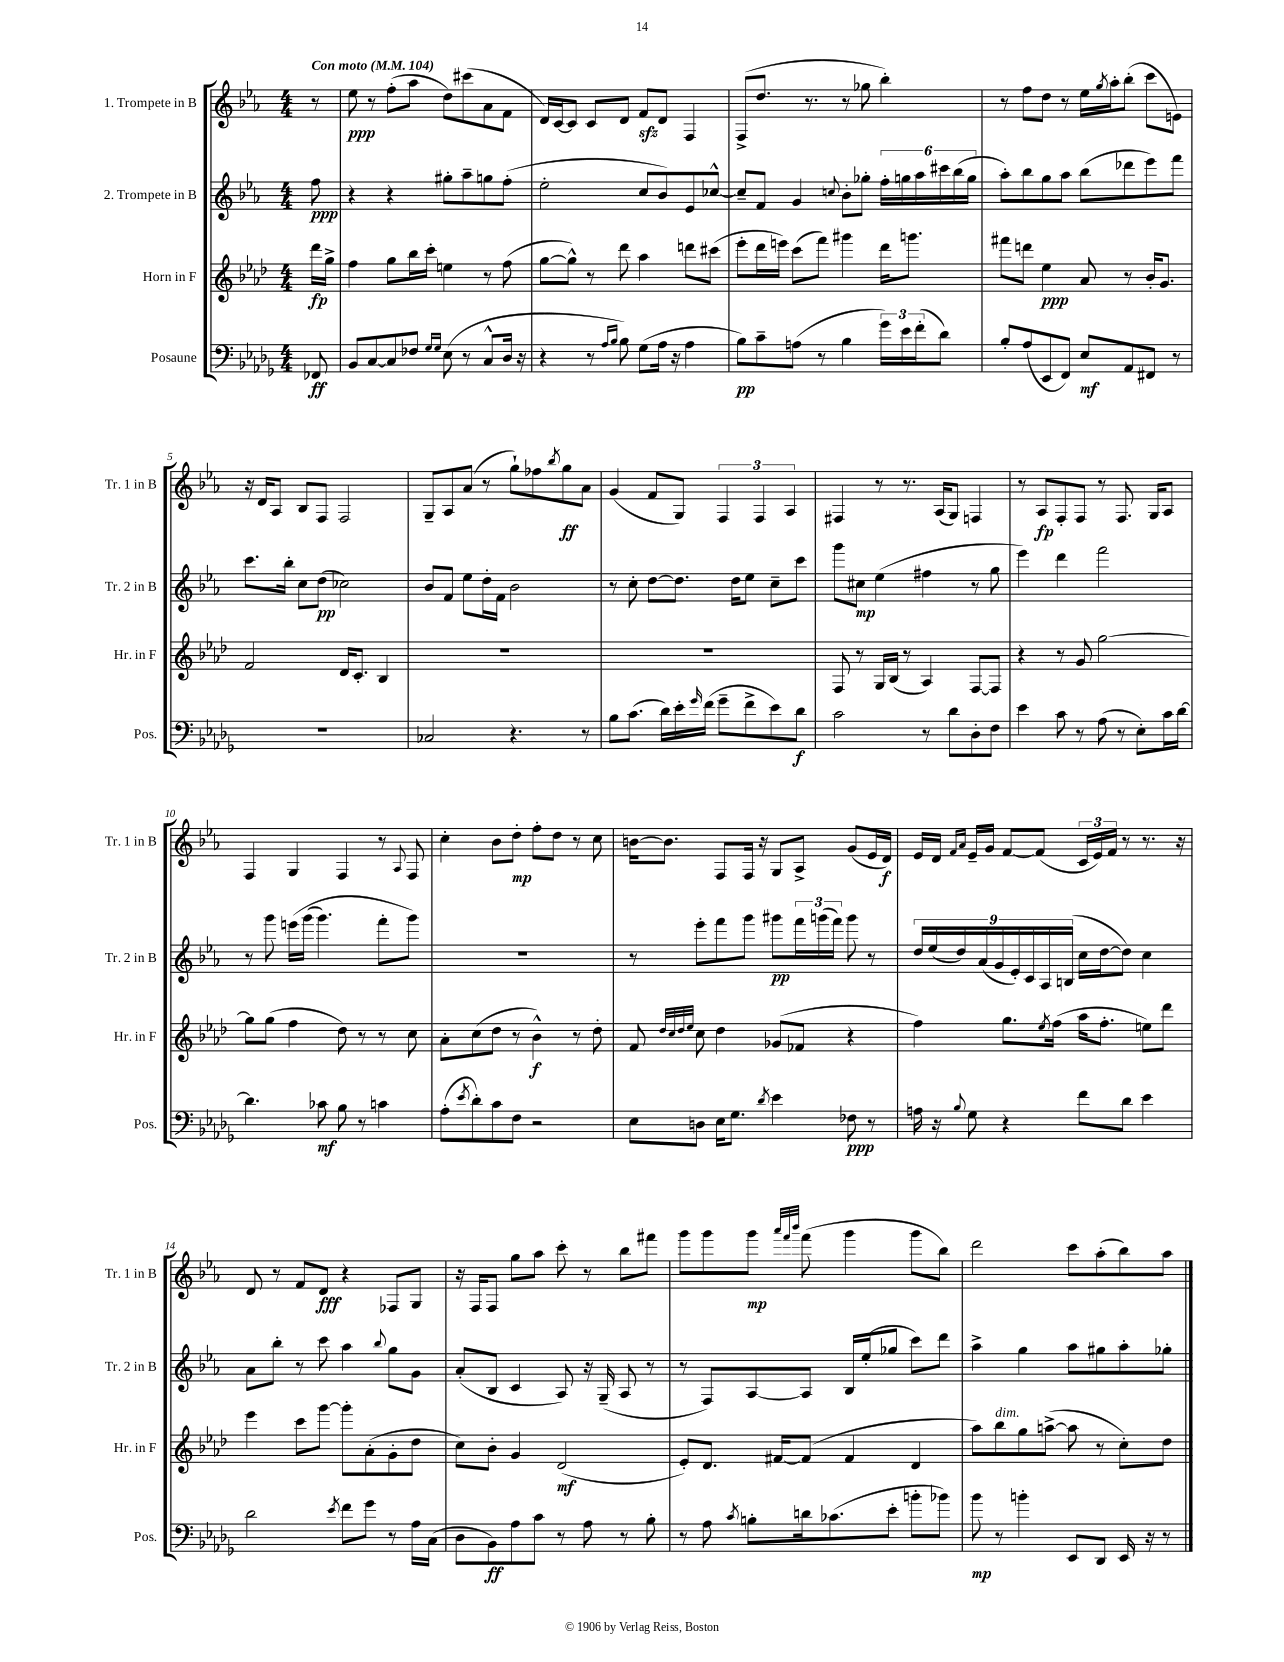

**kern	**kern	**kern	**kern
*staff4	*staff3	*staff2	*staff1
*clefF4	*clefG2	*clefG2	*clefG2
*k[b-e-a-d-g-]	*k[b-e-a-d-]	*k[b-e-a-]	*k[b-e-a-]
*M4/4	*M4/4	*M4/4	*M4/4
*MM104	*MM104	*MM104	*MM104
8FF-	16ddd-	8ff	8r
.	16gg^	.	.
=	=	=	=
8BB-	4ff	4r	8ee-
[8C	.	.	8r
8C]	8gg	4r	(8ff'
8F-	16bb-	.	8aa-
.	16ccc'	.	.
16qqG-	.	.	.
16qqG-	.	.	.
(8E-	4ee	8gg#'	8dd)
8r	.	8aa-~	(8ccc#
8C^^	8r	8gg	8a-
16D-	(8ff	(8ff'	8f
16r	.	.	.
=	=	=	=
4r	[8gg	2ee-'	16d)
.	.	.	[16c
.	8gg^^])	.	8c]
8r	8r	.	8c
16qqA-	.	.	.
16qqB-	.	.	.
8B-)	8ddd-	.	8d
(8G-	4aa-	8cc	8f
16A-	.	8b-)	8d
16r	.	.	.
4A-	8ddd	8e-	4F
.	(8ccc#	[8cc-^^	.
=	=	=	=
8B-)	8eee-'	8cc-~]	(8F^
8c~	16ddd-	8f	8.dd
.	16eee)	.	.
(8A	(8ccc	4g	.
.	.	.	8.r
8r	8fff)	.	.
.	.	8qqcc	.
4B-	4ggg#	8b-'	8r
.	.	8gg-'	8gg-
24g-)	16ddd-	24ff'	4bb-')
24e-	.	24gg	.
.	8.ggg	.	.
(24f'	.	24aa-	.
8d-)	.	24ccc#	.
.	.	(24bb-	.
.	.	24gg	.
=	=	=	=
8B-'	8fff#	8aa-')	8r
(8A-	8ddd	8bb-	8ff
8EE-	4ee-	8gg	8dd
8FF)	.	8aa-	8r
8E-	8a-	(8bb-	16ee-
.	.	.	8qgg
.	.	.	16aa-'
8AA-	8r	8ddd-	(8bb-'
8FF#	16b-'	8eee-)	8ccc
.	8.g	.	.
8r	.	8fff	8e)
=	=	=	=
1r	2f	8.ccc	16r
.	.	.	16d
.	.	.	8A-
.	.	16bb-'	.
.	.	8cc	8B-
.	.	(8dd	8F
.	16d-	2cc-)	2F
.	8.c'	.	.
.	4B-	.	.
=	=	=	=
2C-	1r	8b-	8G~
.	.	8f	8A-
.	.	8ee-	(8a-
.	.	16dd'	8r
.	.	16f	.
4.r	.	2b-	8gg`)
.	.	.	8ff-
.	.	.	8qbb-
.	.	.	8gg
8r	.	.	8a-
=	=	=	=
8B-	1r	8r	(4g
(8.c	.	8cc'	.
.	.	[8dd	8f
16d-)	.	.	.
16e-'	.	8.dd]	8G)
16qqg-	.	.	.
(16f	.	.	.
8g-~	.	.	6F
.	.	16dd	.
8f^	.	8ee-	.
.	.	.	6F
8e-)	.	8cc~	.
.	.	.	6A-
8d-	.	8ccc	.
=	=	=	=
2c	8F	8ggg	4F#
.	8r	8cc#	.
.	16G	(4ee-	8r
.	(16B-	.	.
.	8r	.	8.r
8r	4A-)	4ff#	.
.	.	.	(16A-
8d-	.	.	8G)
8D-'	[8F	8r	4F
8F	8F]	8gg	.
=	=	=	=
4e-	4r	4eee-)	8r
.	.	.	8A-
8c	8r	4ddd	8F'
8r	8g	.	8F
(8A-	[2gg	2fff	8r
8r	.	.	8.F
8E-')	.	.	.
.	.	.	16G
16c	.	.	8A-
[16d-	.	.	.
=	=	=	=
4.d-]	8gg]	8r	4F
.	(8gg	8ggg	.
.	4ff	&(16eee	4G
.	.	(16ggg	.
8c-	.	4.ggg)	.
8B-	8dd-)	.	4F
8r	8r	.	.
4c	8r	8fff'	8r
.	.	.	8qqA-
.	8cc	8ggg&)	8F
=	=	=	=
(8A-'	8a-'	1r	4cc'
8qe-	.	.	.
8d-')	(8cc	.	.
8c	8dd-	.	8b-
8F	8r	.	8dd'
2r	4b-^^)	.	8ff'
.	.	.	8dd
.	8r	.	8r
.	8dd-'	.	8cc
=	=	=	=
8E-	8f	8r	[16b
.	.	.	8.b]
.	32qqdd-	.	.
.	32qqcc	.	.
.	32qqdd-	.	.
.	32qqee-	.	.
8D	8cc	8eee-'	.
16E-	4dd-	8fff	8F
8.G-	.	.	.
.	.	8ggg	16F
.	.	.	16r
8qd-	.	.	.
4e-	(8g-	8ggg#	8G
.	8f-	24fff	8A-^
.	.	(24ggg	.
.	.	24fff)	.
8F-	4r	8ggg	(8g
8r	.	8r	16e-
.	.	.	16d)
=	=	=	=
16A	4ff)	18dd	16e-
.	.	(18ee-	.
16r	.	.	16d
.	.	18dd)	.
.	.	.	16qqf
8qqB-	.	.	16qqa-
8G-	.	.	16e-~
.	.	(18a-	.
.	.	.	16g
.	.	18g	.
4r	8.gg	.	[8f
.	.	18e-')	.
.	.	18c	.
.	.	.	(8f]
.	.	18A-	.
.	8qee-	.	.
.	(16ff	.	.
.	.	(18B	.
8f	16aa-	16cc	24c
.	.	.	24e-)
.	8.ff'	[16dd	.
.	.	.	24f
8d-	.	8dd])	8r
4e-	8ee)	4cc	8.r
.	8ddd-	.	.
.	.	.	16r
=	=	=	=
2d-	4eee-	8a-	8d
.	.	8bb-'	8r
.	8ccc	8r	8f
.	[8ggg	8ccc	8d
8qe-	.	.	.
8f	8ggg']	4aa-	4r
8g-	(8a-'	.	.
.	.	8qqbb-	.
8r	8g'	8gg	8F-
16A-	8dd-	8g	8G
(16C	.	.	.
=	=	=	=
8D-	8cc)	(8a-'	16r
.	.	.	16F
8BB-)	8b-'	8B-	8F
8A-	4g	4c	8gg
8c	.	.	8aa-
8r	(2d-	8A-)	8ccc'
8A-	.	16r	8r
.	.	(16G~	.
8r	.	8A-	8bb-
8B-'	.	8r	8fff#
=	=	=	=
8r	8e-')	8r	8ggg
8A-	8.d-	8F)	8ggg
8qc	.	.	.
8B'	.	[8A-	8ggg
.	[16f#	.	.
.	.	.	32qqaaa-
.	.	.	32qqfff
.	.	.	32qqbbb-
16d	(8f#]	8A-]	(8fff
(8.c-	.	.	.
.	4f#	16B-	4ggg
.	.	(16ee-'	.
8e-'	.	8gg-	.
8b'	4d-	8ccc)	8ggg
8b-)	.	8ddd	8bb-)
=	=	=	=
8b-	8aa-)	4aa-^	2ddd
8r	8bb-	.	.
4b'	8gg	4gg	.
.	([8aa^	.	.
8EE-	8aa]	8aa-	8ccc
8DD-	8r	8gg#	(8aa-'
16EE-	8cc')	8aa-'	8bb-)
16r	.	.	.
8r	8dd-	8gg-'	8aa-
==	==	==	==
*-	*-	*-	*-
